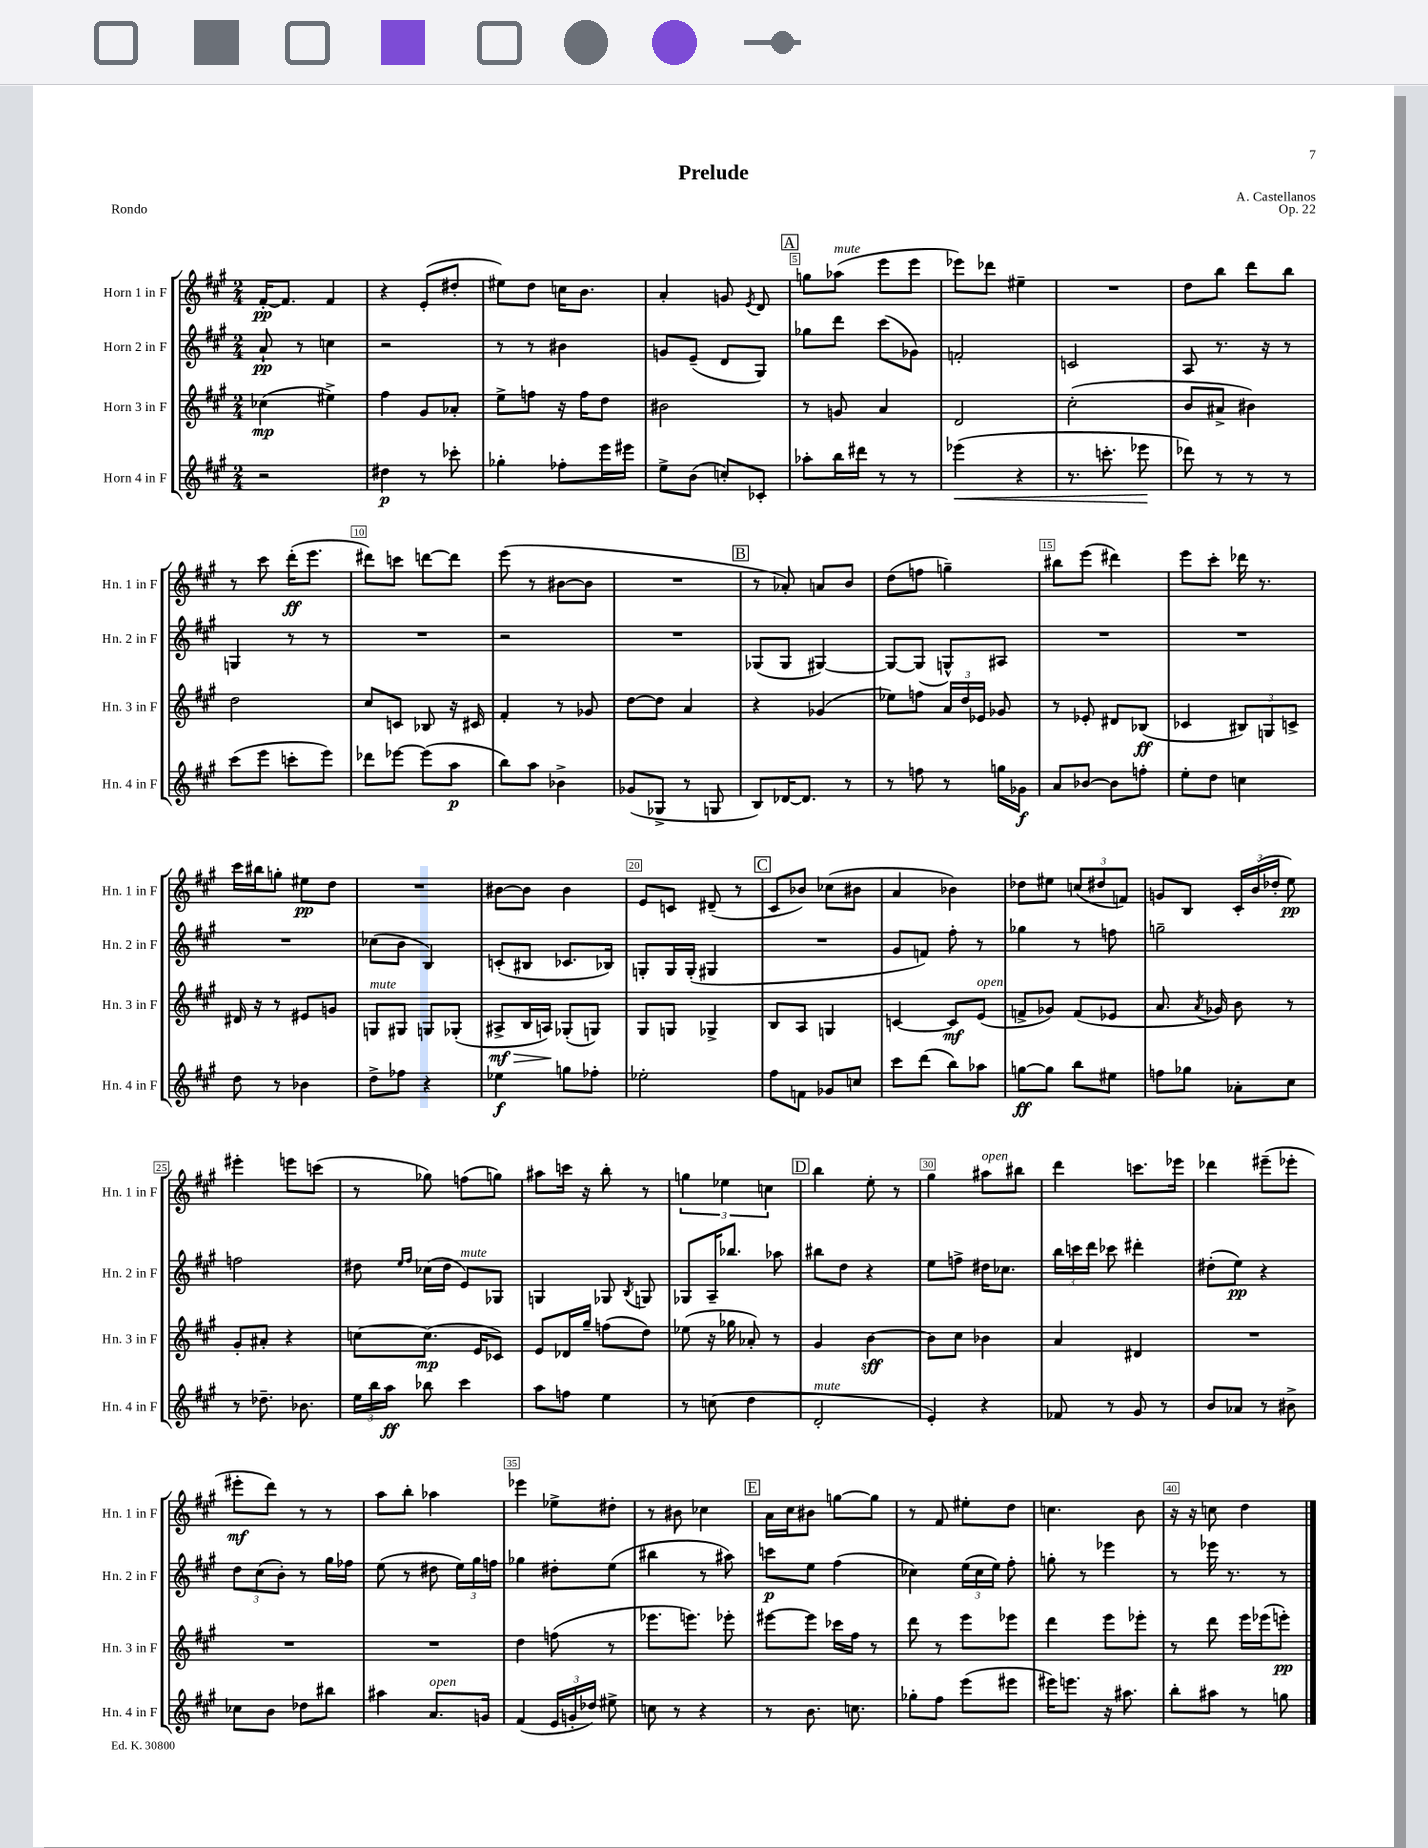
\header { title = "Prelude" composer = "A. Castellanos" opus = "Op. 22" piece = "Rondo" }
<<
\new StaffGroup <<
\new Staff = "s0" \with { instrumentName = "Horn 1 in F" shortInstrumentName = "Hn. 1 in F" } {
    \clef treble \key a \major \numericTimeSignature \time 2/4
    \autoBeamOff fis'16[~-.\pp fis'8.] fis'4 |
    r4 e'8[-.( dis''8]-. |
    eis''8[) d''8] c''16[ b'8.] |
    a'4-. g'8 \acciaccatura { e'8 } d'8 |
    \mark \markup { \box "A" } g''8[ aes''8]^\markup { \italic "mute" }( e'''8[ e'''8] |
    ees'''8[) des'''8] eis''4-- |
    R2 |
    d''8[ b''8] d'''8[ b''8] |
    r8 cis'''8 d'''16[-.\ff( e'''8.] |
    dis'''8[) c'''8] d'''8[~ d'''8] |
    e'''8( r8 bis'8[~ bis'8] |
    R2 |
    \mark \markup { \box "B" } r8 aes'8-.) a'8[ b'8] |
    d''8[( f''8] g''4--) |
    bis''8[ e'''8]( dis'''4) |
    e'''8[ cis'''8]-. des'''16 r8. |
    cis'''16[ bis''16 g''8]-. eis''8[\pp d''8] |
    R2 |
    bis'8[~ bis'8] bis'4 |
    e'8[ c'8] dis'8--( r8 |
    \mark \markup { \box "C" } cis'8[ bes'8]) ces''8[( bis'8] |
    a'4 bes'4) |
    des''8[ eis''8] \tuplet 3/2 { c''8[( dis''8 f'8]) } |
    g'8[ b8] \tuplet 3/2 { cis'16[-. b'16( des''16]-. } e''8\pp) |
    eis'''4-. e'''8[ c'''8]( |
    r8 ges''8) f''8[( g''8]) |
    ais''8[ c'''16] r16 b''8-. r8 |
    \tuplet 3/2 { g''4 ees''4 c''4 } |
    \mark \markup { \box "D" } b''4 e''8-. r8 |
    gis''4 ais''8[^\markup { \italic "open" } bis''8] |
    d'''4 c'''8.[ ees'''16] |
    des'''4 eis'''8[--( ees'''8]-. |
    eis'''8[-.\mf d'''8]) r8 r8 |
    a''8[ b''8]-. aes''4 |
    ees'''4 ees''8[-> dis''8]-. |
    r8 bis'8 ces''4 |
    \mark \markup { \box "E" } a'16[ cis''16 bis'8] g''8[~ g''8] |
    r8 fis'8 eis''8[-. d''8] |
    c''4. b'8 |
    r16 r16 c''8 d''4 \bar "|." |
}
\new Staff = "s1" \with { instrumentName = "Horn 2 in F" shortInstrumentName = "Hn. 2 in F" } {
    \clef treble \key a \major \numericTimeSignature \time 2/4
    \autoBeamOff a'8-!\pp r8 c''4 |
    r2 |
    r8 r8 bis'4 |
    g'8[ e'8]--( d'8[ gis8]) |
    \mark \markup { \box "A" } ges''8[ d'''8] cis'''8[( ges'8]) |
    f'2-. |
    c'2 |
    a8 r8. r16 r8 |
    g4 r8 r8 |
    R2 |
    r2 |
    R2 |
    \mark \markup { \box "B" } ges8[( ges8] gis4~) |
    gis8[~ gis8]( g8[-^) ais8] |
    R2 |
    R2 |
    R2 |
    ces''8[( b'8] b4) |
    c'8[-.( bis8] ces'8.[ bes16]) |
    g8[-. g16 g16]-.( gis4 |
    \mark \markup { \box "C" } R2 |
    gis'8[ f'8]) fis''8-. r8 |
    ges''4 r8 f''8 |
    g''2-- |
    f''2 |
    dis''8 \grace { e''16[ fis''16] } ces''16[( dis''16] e'8[^\markup { \italic "mute" }) ges8] |
    g4 ges8 \acciaccatura { b8 } g8 |
    ges8[ a16-- bes''8.] aes''8 |
    \mark \markup { \box "D" } bis''8[ d''8] r4 |
    e''8[ f''8]-> dis''16[ ces''8.] |
    \tuplet 3/2 { b''16[ c'''16 d'''16] } ces'''8 dis'''4-. |
    dis''8[-.( e''8]\pp) r4 |
    \tuplet 3/2 { d''8[ cis''8( b'8]-.) } r8 gis''16[ fes''16] |
    e''8( r8 dis''8 \tuplet 3/2 { e''16[) gis''16 f''16] } |
    ges''4 dis''8[-. e''8]( |
    bis''4 r8 ais''8) |
    \mark \markup { \box "E" } c'''8[\p e''8] fis''4( |
    ces''4) \tuplet 3/2 { e''16[( ces''16 e''16]) } fis''8-. |
    g''8-. r8 ees'''4 |
    r8 ees'''16 r8. r8 \bar "|." |
}
\new Staff = "s2" \with { instrumentName = "Horn 3 in F" shortInstrumentName = "Hn. 3 in F" } {
    \clef treble \key a \major \numericTimeSignature \time 2/4
    \autoBeamOff ces''4\mp( eis''4->) |
    fis''4 gis'8[ aes'8]-. |
    e''8[-> f''8] r16 f''16[ d''8] |
    bis'2 |
    \mark \markup { \box "A" } r8 g'8 a'4 |
    d'2 |
    cis''2-.( |
    b'8[ ais'8]-> bis'4) |
    d''2 |
    cis''8[ c'8] bes8 r16 cis'16 |
    fis'4-. r8 ges'8 |
    d''8[~ d''8] a'4 |
    \mark \markup { \box "B" } r4 ges'4( |
    ees''8[) f''8] \tuplet 3/2 { a'16[ d''16 ees'16] } ges'8 |
    r8 ees'8-. dis'8[ bes8]\ff( |
    ces'4 \tuplet 3/2 { bis8[) g8 c'8]-> } |
    dis'16 r16 r8 eis'8[ g'8] |
    g8[^\markup { \italic "mute" } gis8] g8[ ges8]-.( |
    ais8[->\mf\> b16 a16]\!) ges8[-.( g8]) |
    gis8[ g8] ges4-> |
    \mark \markup { \box "C" } b8[ a8] g4 |
    c'4~ c'8[\mf e'8]^\markup { \italic "open" }( |
    f'8[-> ges'8]) f'8[( ees'8] |
    a'8. \acciaccatura { a'8 } ges'16) b'8 r8 |
    gis'8[-. ais'8]-. r4 |
    c''8[~ c''8.]\mp( e'16[ ces'8]) |
    e'8[ des'16 gis''16]-- f''8[( d''8]) |
    ees''8( r16 ges''16 aes'8-.) r8 |
    \mark \markup { \box "D" } gis'4 b'4~\sff |
    b'8[ cis''8] bes'4 |
    a'4 dis'4 |
    R2 |
    R2 |
    R2 |
    d''4 f''8( r8 |
    ees'''8.[ e'''8.]) ees'''8-. |
    \mark \markup { \box "E" } eis'''8[~ eis'''8] ces'''16[ fis''16] r8 |
    d'''8 r8 e'''8[ ees'''8] |
    d'''4 e'''8[ ees'''8]-. |
    r8 d'''8 e'''16[ ees'''16( e'''8]-.\pp) \bar "|." |
}
\new Staff = "s3" \with { instrumentName = "Horn 4 in F" shortInstrumentName = "Hn. 4 in F" } {
    \clef treble \key a \major \numericTimeSignature \time 2/4
    \autoBeamOff r2 |
    dis''4\p r8 ces'''8-. |
    ges''4-. fes''8[-. e'''16 eis'''16] |
    e''8[-> b'8]( c''8[-.) ces'8]-. |
    \mark \markup { \box "A" } aes''8[-. b''16 dis'''16] r8 r8 |
    ees'''4\<( r4 |
    r8. c'''8.-. ees'''8\! |
    des'''8) r8 r8 r8 |
    cis'''8[( e'''8] c'''8[-. e'''8]) |
    des'''8[ ees'''8]~ ees'''8[( a''8]\p |
    b''8[) a''8] bes'4-> |
    ges'8[( ges8]-> r8 g8 |
    \mark \markup { \box "B" } b8[) des'16~ des'8.] r8 |
    r8 f''8 r8 g''16[ ges'16]\f |
    a'8[ bes'8]~ bes'8[ f''8]-. |
    e''8[-. d''8] c''4 |
    d''8 r8 bes'4 |
    d''8[-> fes''8] r4 |
    ees''4\f g''8[ fes''8]-. |
    ees''2-. |
    \mark \markup { \box "C" } fis''8[ f'8] ges'8[ c''8] |
    cis'''8[ d'''8]( b''8[) aes''8] |
    g''8[~\ff g''8] b''8[ eis''8] |
    f''8[ ges''8] aes'8[-. cis''8] |
    r8 des''8.-- bes'8. |
    \tuplet 3/2 { e''16[ b''16 a''16]\ff } bes''8 cis'''4 |
    a''8[ f''8] e''4 |
    r8 c''8( d''4 |
    \mark \markup { \box "D" } d'2-.^\markup { \italic "mute" } |
    e'4-.) r4 |
    fes'8 r8 gis'8 r8 |
    b'8[ aes'8] r8 bis'8-> |
    ces''8[ b'8] des''8[ bis''8] |
    ais''4 a'8.[^\markup { \italic "open" } g'16] |
    fis'4( \tuplet 3/2 { e'16[ g'16-. des''16]) } eis''8-> |
    c''8 r8 r4 |
    \mark \markup { \box "E" } r8 b'8. c''8. |
    ges''8[-. fis''8] e'''8[( eis'''8] |
    eis'''16[) e'''8.] r16 ais''8. |
    b''8[-. ais''8] r8 g''8 \bar "|." |
}
>>
>>
\layout { \context { \Score \override BarNumber.break-visibility = ##(#f #t #t) barNumberVisibility = #(every-nth-bar-number-visible 5) \override BarNumber.stencil = #(make-stencil-boxer 0.1 0.3 ly:text-interface::print) } }
